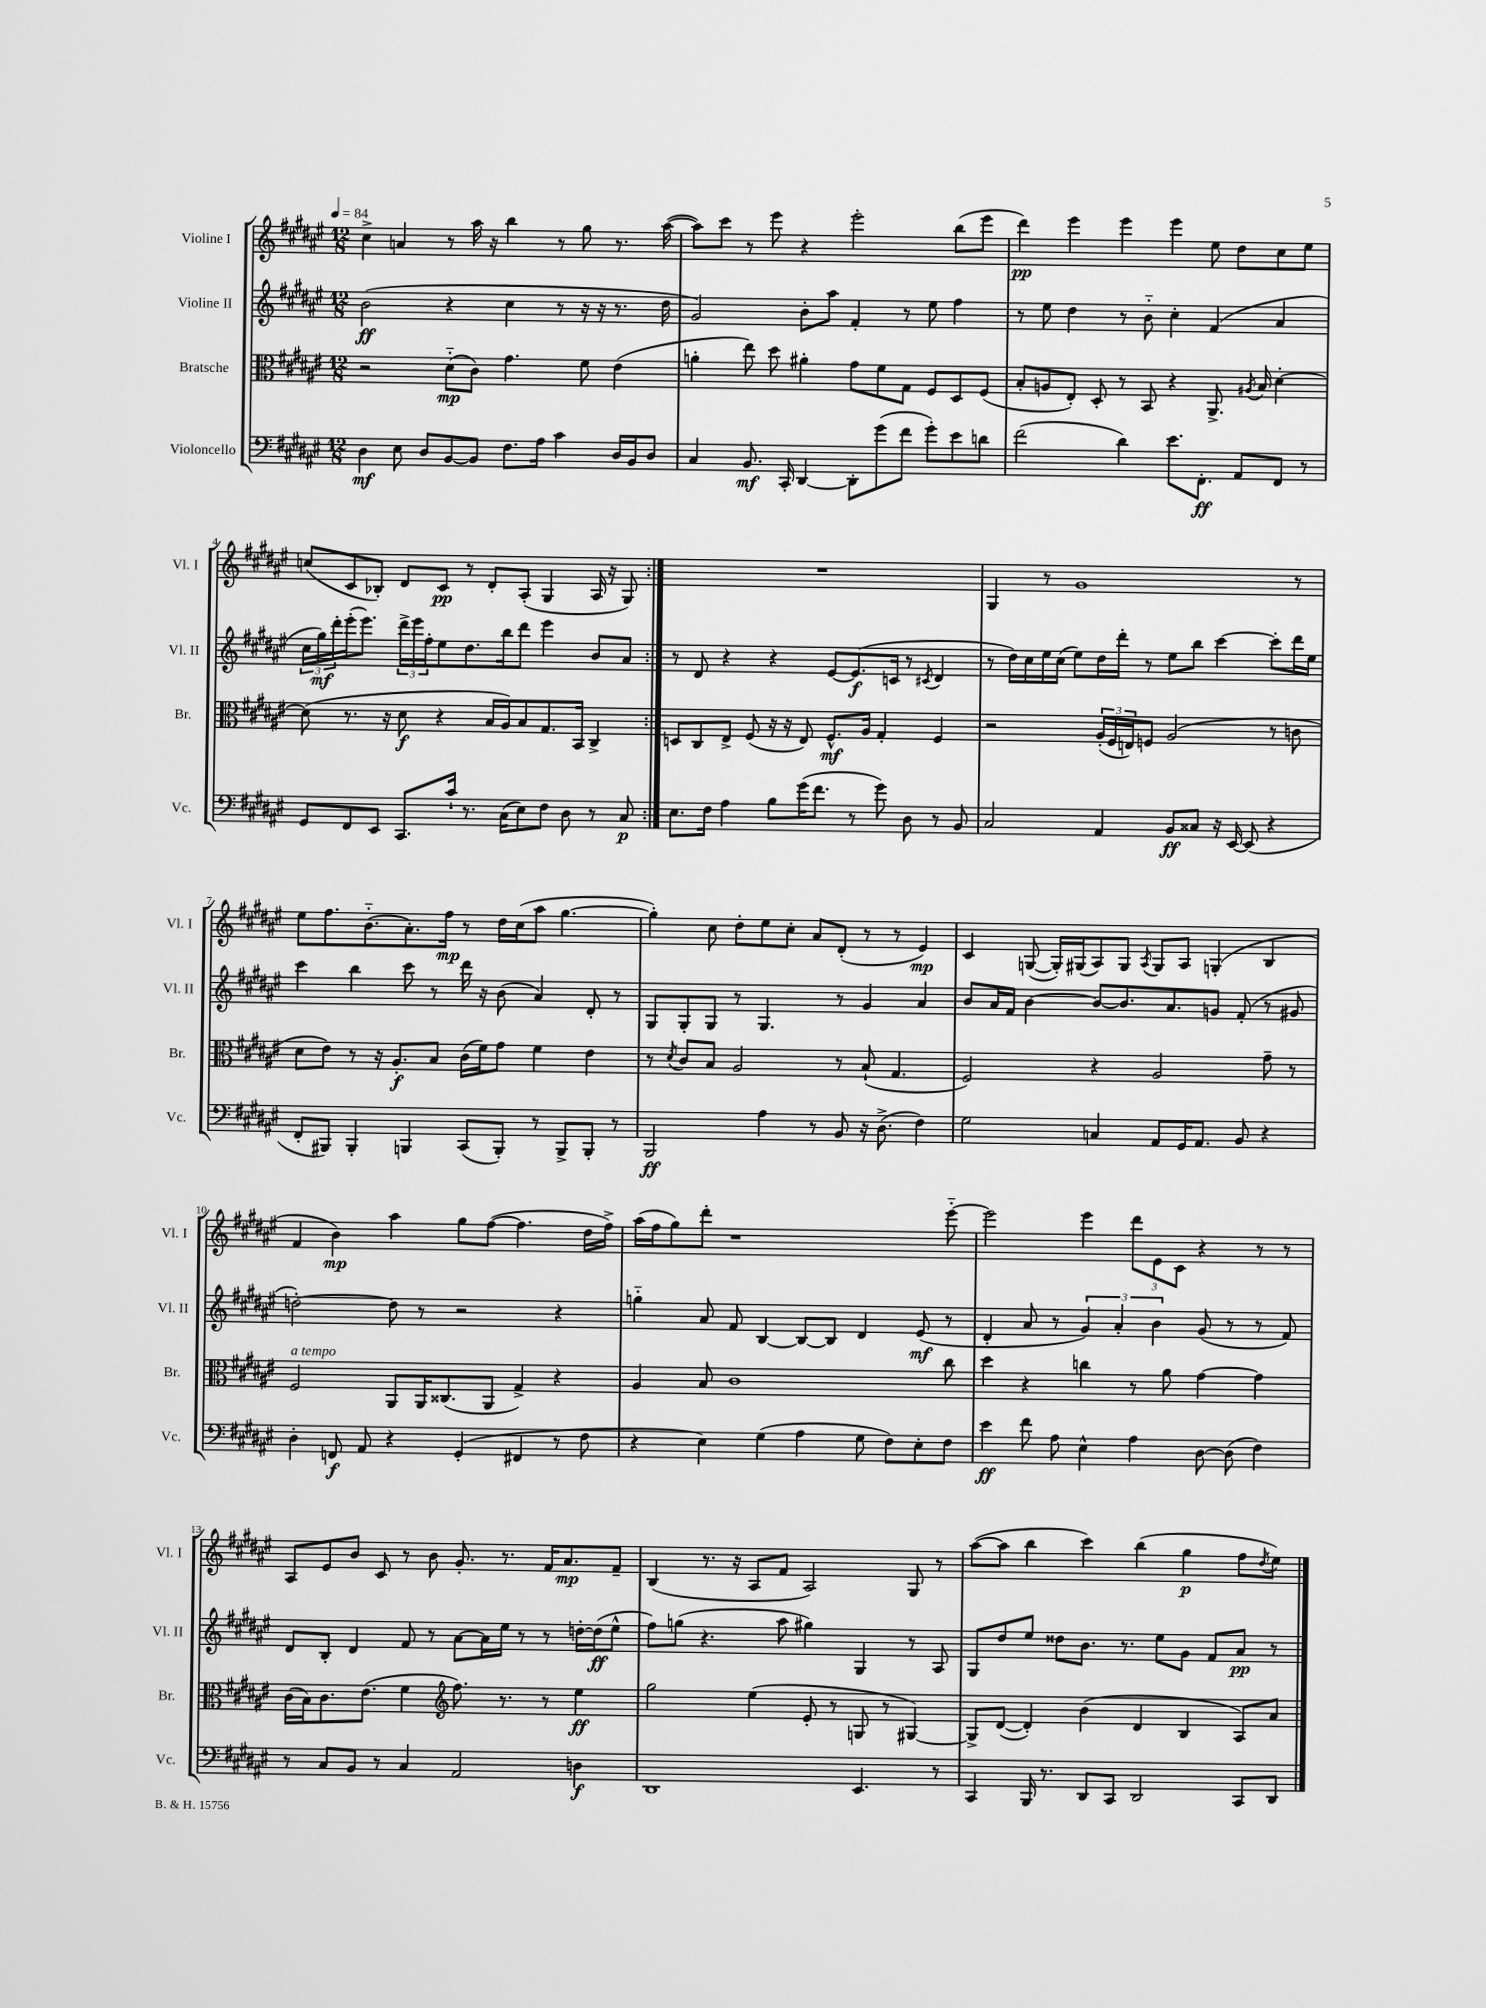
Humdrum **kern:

**kern	**dynam	**kern	**dynam	**kern	**dynam	**kern	**dynam
*part4	*part4	*part3	*part3	*part2	*part2	*part1	*part1
*staff4	*staff4	*staff3	*staff3	*staff2	*staff2	*staff1	*staff1
*I"Violoncello	*	*I"Bratsche	*	*I"Violine II	*	*I"Violine I	*
*I'Vc.	*	*I'Br.	*	*I'Vl. II	*	*I'Vl. I	*
*clefF4	*	*clefC3	*	*clefG2	*	*clefG2	*
*k[f#c#g#d#a#e#]	*	*k[f#c#g#d#a#e#]	*	*k[f#c#g#d#a#e#]	*	*k[f#c#g#d#a#e#]	*
*M12/8	*	*M12/8	*	*M12/8	*	*M12/8	*
*MM84	*	*MM84	*	*MM84	*	*MM84	*
=1	=1	=1	=1	=1	=1	=1	=1
4D#\	mf	2r	.	(2b\	ff	4cc#^\	.
8E#\	.	.	.	.	.	4an/	.
8D#/L	.	.	.	.	.	.	.
[8BB/	.	(8d#\L	mp	4r	.	8r	.
8BB/J]	.	8c#\J)	.	.	.	16aa#\	.
.	.	.	.	.	.	16r	.
8.F#\L	.	4.g#\	.	4cc#\	.	4bb\	.
16A#\Jk	.	.	.	.	.	.	.
4c#\	.	.	.	8r	.	8r	.
.	.	8f#\	.	16r	.	8gg#\	.
.	.	.	.	16r	.	.	.
16D#/LL	.	(4e#\	.	8.r	.	8.r	.
16BB/J	.	.	.	.	.	.	.
8D#/J	.	.	.	.	.	.	.
.	.	.	.	16dd#\	.	([16aa#\	.
=2	=2	=2	=2	=2	=2	=2	=2
4C#/	.	4an'\	.	2g#/)	.	8aa#\L])	.
.	.	.	.	.	.	8ccc#\J	.
8.BB/	mf	8ee#\)	.	.	.	8r	.
.	.	8dd#\	.	.	.	8eee#\	.
16CC#'/	.	.	.	.	.	.	.
[4DD#/	.	4a#X'\	.	8b'\L	.	4r	.
.	.	.	.	8aa#\J	.	.	.
8DD#'\L]	.	8g#\L	.	4f#'/	.	2eee#'\	.
(8g#\	.	8f#\	.	.	.	.	.
8f#\J	.	8G#\J	.	8r	.	.	.
8g#'\L)	.	8F#/L	.	8ee#\	.	.	.
8e#\	.	8D#/	.	4ff#\	.	(8bb\L	.
8dn\J	.	(8F#/J	.	.	.	8eee#\J	.
=3	=3	=3	=3	=3	=3	=3	=3
(2f#\	.	8B'/L	.	8r	.	4ddd#\)	pp
.	.	8An/	.	8ee#\	.	.	.
.	.	8E#'/J)	.	4dd#\	.	4eee#\	.
.	.	8D#'/	.	.	.	.	.
4d#\)	.	8r	.	8r	.	4eee#\	.
.	.	8BB/	.	8b\	.	.	.
8.e#\L	.	4r	.	4cc#'\	.	4eee#\	.
8.FF#'\J	ff	.	.	.	.	.	.
.	.	8.AA#^/	.	(4f#/	.	8ee#\	.
8AA#/L	.	.	.	.	.	8dd#\L	.
.	.	8qA#X/	.	.	.	.	.
.	.	16B/	.	.	.	.	.
8FF#/J	.	[4d#'\	.	4a#/	.	8cc#\	.
8r	.	.	.	.	.	8ee#\J	.
!!LO:LB:g=z
=4	=4	=4	=4	=4	=4	=4	=4
8GG#/L	.	(8d#\]	.	24cc#\LL	.	(8ccn/L	.
.	.	.	.	24gg#\)	mf	.	.
.	.	.	.	24ddd#'\	.	.	.
8FF#/	.	8.r	.	(16eee#'\J	.	8c#/	.
.	.	.	.	8.eee#\J)	.	.	.
8EE#/J	.	.	.	.	.	8B-X'/J)	.
.	.	16r	.	.	.	.	.
8.CC#/L	.	8d#\	f	24ddd#^\LL	.	8d#/L	.
.	.	.	.	24eee#\	.	.	.
.	.	.	.	24ff#'\J	.	.	.
.	.	4r	.	8ee#\	.	8c#/J	pp
16c#`/Jk	.	.	.	.	.	.	.
8.r	.	.	.	8.dd#\	.	8r	.
.	.	16B/LL	.	.	.	8d#'/L	.
(16C#\KL	.	16A#/J)	.	16bb\k	.	.	.
8E#\)	.	8B/	.	8ddd#\J	.	(8A#'/J	.
8F#\J	.	8.G#/	.	4eee#\	.	4G#/	.
8D#\	.	.	.	.	.	.	.
.	.	16BB/Jk	.	.	.	.	.
8r	.	4C#^/	.	8b/L	.	16A#/	.
.	.	.	.	.	.	16r	.
8C#/	p	.	.	8a#/J	.	8G#/)	.
=5:|!	=5:|!	=5:|!	=5:|!	=5:|!	=5:|!	=5:|!	=5:|!
8.E#\L	.	8Dn/L	.	8r	.	1.r	.
.	.	8C#/	.	8d#/	.	.	.
16F#\Jk	.	.	.	.	.	.	.
4A#\	.	8E#^/J	.	4r	.	.	.
.	.	(8F#/	.	.	.	.	.
8B\L	.	16r	.	4r	.	.	.
.	.	16r	.	.	.	.	.
(16g#\K	.	8E#/)	.	.	.	.	.
8.f#\J	.	.	.	.	.	.	.
.	.	8.F#^^/L	mf	[8e#/L	.	.	.
8r	.	.	.	(8.e#/]	f	.	.
.	.	16A#/Jk	.	.	.	.	.
8g#\)	.	4G#'/	.	.	.	.	.
.	.	.	.	16cn/Jk	.	.	.
8D#\	.	.	.	8r	.	.	.
.	.	.	.	8qc#X/	.	.	.
8r	.	4F#/	.	4d#/	.	.	.
8BB/	.	.	.	.	.	.	.
=6	=6	=6	=6	=6	=6	=6	=6
2C#/	.	2r	.	8r	.	4G#/	.
.	.	.	.	16dd#\LL)	.	.	.
.	.	.	.	16cc#\	.	.	.
.	.	.	.	16ee#\	.	8r	.
.	.	.	.	(16cc#\JJ	.	.	.
.	.	.	.	8ee#\L)	.	1g#	.
4AA#/	.	(24A#'/LL	.	16dd#\L	.	.	.
.	.	24F#/	.	.	.	.	.
.	.	.	.	16ddd#'\JJ	.	.	.
.	.	24En/J)	.	.	.	.	.
.	.	8Fn/J	.	8r	.	.	.
8BB/L	ff	(2A#/	.	8ee#\L	.	.	.
8C##X/J	.	.	.	8bb\J	.	.	.
16r	.	.	.	[4ccc#\	.	.	.
[16EE#/	.	.	.	.	.	.	.
(8EE#/]	.	.	.	.	.	.	.
4r	.	8r	.	8ccc#'\L]	.	.	.
.	.	8cn\	.	16ddd#\L	.	8r	.
.	.	.	.	16ee#\JJ	.	.	.
!!LO:LB:g=z
=7	=7	=7	=7	=7	=7	=7	=7
8FF#'/L	.	8d#\L	.	4ccc#\	.	8ee#\L	.
8BBB#X/J)	.	8e#\J)	.	.	.	8.ff#\	.
4BBB#'/	.	8r	.	4bb\	.	.	.
.	.	.	.	.	.	(8.b\	.
.	.	16r	.	.	.	.	.
.	.	8.A#'/L	f	.	.	.	.
4BBBn/	.	.	.	8ccc#\	.	8.a#'\)	.
.	.	8B/J	.	8r	.	.	.
.	.	.	.	.	.	16ff#\Jk	mp
(8CC#/L	.	(16c#\LL	.	16ddd#\	.	8r	.
.	.	16f#\J)	.	16r	.	.	.
8BBB'/J)	.	8g#\J	.	(8b\	.	16dd#\LL	.
.	.	.	.	.	.	(16cc#\J	.
8r	.	4f#\	.	4a#/)	.	8aa#\J	.
8BBB^/L	.	.	.	.	.	[4.gg#\	.
8BBB'/J	.	4e#\	.	8d#'/	.	.	.
8r	.	.	.	8r	.	.	.
=8	=8	=8	=8	=8	=8	=8	=8
2BBB/	ff	8r	.	8G#/L	.	4gg#'\])	.
.	.	8qd#/	.	.	.	.	.
.	.	8c#/L	.	8G#'/	.	.	.
.	.	8B/J	.	8G#/J	.	8cc#\	.
.	.	2A#/	.	8r	.	8dd#'\L	.
4A#\	.	.	.	4.G#/	.	8ee#\	.
.	.	.	.	.	.	8cc#'\J	.
8r	.	.	.	.	.	8a#/L	.
8BB/	.	8r	.	8r	.	(8d#'/J	.
16r	.	(8B`/	.	4g#/	.	8r	.
(8.D#^\	.	.	.	.	.	.	.
.	.	4.G#/	.	.	.	8r	.
4F#\)	.	.	.	4a#/	.	4e#/)	mp
=9	=9	=9	=9	=9	=9	=9	=9
2G#\	.	2F#/)	.	8b/L	.	4c#/	.
.	.	.	.	16a#/L	.	.	.
.	.	.	.	16f#/JJ	.	.	.
.	.	.	.	[4b\	.	([8Gn/	.
.	.	.	.	.	.	16G'/LL])	.
.	.	.	.	.	.	(16G#X/J	.
4Cn/	.	4r	.	8b/L_	.	8A#/)	.
.	.	.	.	8.b/]	.	8G#/J	.
.	.	.	.	.	.	8qA#/	.
8AA#/L	.	2A#/	.	.	.	8G#/L	.
.	.	.	.	8.a#/	.	.	.
16GG#/K	.	.	.	.	.	8A#/J	.
8.AA#/J	.	.	.	.	.	.	.
.	.	.	.	8gn/J	.	(4Gn'/	.
8BB/	.	.	.	(8f#'/	.	.	.
4r	.	8g#~\	.	8r	.	4B/	.
.	.	8r	.	8g#X/	.	.	.
!!LO:LB:g=z
=10	=10	=10	=10	=10	=10	=10	=10
!	!	!LO:TX:a:i:t=a tempo	!	!	!	!	!
4D#'\	.	2F#/	.	[2ddn'\)	.	4f#/	.
8FFn/	f	.	.	.	.	4b\)	mp
8AA#/	.	.	.	.	.	.	.
4r	.	8AA#/L	.	8dd\]	.	4aa#\	.
.	.	16AA#/K	.	8r	.	.	.
.	.	(8.C##X/	.	.	.	.	.
(4GG#'/	.	.	.	2r	.	8gg#\L	.
.	.	8AA#/J	.	.	.	([8ff#\J	.
4FF#X/	.	4G#^/)	.	.	.	4.ff#\]	.
8r	.	4r	.	4r	.	.	.
8F#\	.	.	.	.	.	16dd#\LL	.
.	.	.	.	.	.	16ff#^\JJ)	.
=11	=11	=11	=11	=11	=11	=11	=11
4r	.	4A#/	.	4ggn\	.	(16aa#\LL	.
.	.	.	.	.	.	16ff#\J	.
.	.	.	.	.	.	8gg#\)	.
4E#\)	.	8B/	.	8a#/	.	8ddd#'\J	.
.	.	1c#	.	8f#/	.	1r	.
(4G#\	.	.	.	[4B/	.	.	.
4A#\	.	.	.	8B/L_	.	.	.
.	.	.	.	8B/J]	.	.	.
8G#\	.	.	.	4d#/	.	.	.
8F#\L)	.	.	.	.	.	.	.
8E#'\	.	.	.	(8e#/	mf	.	.
8F#\J	.	8cc#\	.	8r	.	[8eee#\	.
=12	=12	=12	=12	=12	=12	=12	=12
4e#\	ff	4dd#\	.	4d#'/	.	2eee#\]	.
8f#\	.	4r	.	8a#/	.	.	.
8A#\	.	.	.	8r	.	.	.
4E#^^\	.	4ccn\	.	6g#/)	.	4eee#\	.
.	.	.	.	6a#'/	.	.	.
4A#\	.	8r	.	.	.	12ddd#\L	.
.	.	.	.	6b\	.	12e#\	.
.	.	8a#\	.	.	.	.	.
.	.	.	.	.	.	12c#\J	.
[8D#\	.	[4g#\	.	(8g#/	.	4r	.
(8D#\]	.	.	.	8r	.	.	.
4F#\)	.	4g#\]	.	8r	.	8r	.
.	.	.	.	8f#/)	.	8r	.
!!LO:LB:g=z
=13	=13	=13	=13	=13	=13	=13	=13
8r	.	(16c#\LL	.	8d#/L	.	8A#/L	.
.	.	16B\J)	.	.	.	.	.
8C#/L	.	8.c#\	.	8B'/J	.	8e#/	.
8BB/J	.	.	.	4d#/	.	8b/J	.
.	.	(8.e#\J	.	.	.	.	.
8r	.	.	.	.	.	8c#/	.
4C#/	.	4f#\	.	8f#/	.	8r	.
.	.	.	.	8r	.	8b\	.
*	*	*clefG2	*	*	*	*	*
2AA#/	.	8.ff#\)	.	[8a#\L	.	8.g#'/	.
.	.	.	.	16a#\L]	.	.	.
.	.	8.r	.	16ee#\JJ	.	8.r	.
.	.	.	.	8r	.	.	.
.	.	8r	.	8r	.	16f#/KL	.
.	.	.	.	.	.	8.a#/	mp
4Dn\	f	4ee#\	ff	[16ddn'\LL	.	.	.
.	.	.	.	(16dd\J]	ff	.	.
.	.	.	.	8ee#^^\J	.	8f#~/J	.
=14	=14	=14	=14	=14	=14	=14	=14
1DD#	.	2gg#\	.	8ff#\L)	.	(4B/	.
.	.	.	.	(8ggn\J	.	.	.
.	.	.	.	4.r	.	8.r	.
.	.	.	.	.	.	16r	.
.	.	(4ee#\	.	.	.	8A#/L	.
.	.	.	.	8aa#\	.	8f#/J	.
.	.	8e#'/	.	4gg#X\)	.	2A#/)	.
.	.	8r	.	.	.	.	.
4.EE#/	.	8Gn/	.	4G#/	.	.	.
.	.	8r	.	.	.	.	.
.	.	[4G#X/)	.	8r	.	8G#/	.
8r	.	.	.	8A#/	.	8r	.
=15	=15	=15	=15	=15	=15	=15	=15
4CC#/	.	8G#^/L]	.	8G#/L	.	([8aa#\L	.
.	.	([8d#/J	.	8dd#/	.	8aa#\J]	.
16BBB/	.	4d#'/])	.	8ee#/J	.	4bb\	.
8.r	.	.	.	.	.	.	.
.	.	.	.	8dd##X\L	.	.	.
8DD#/L	.	(4b\	.	8.b\J	.	4ccc#\)	.
8CC#/J	.	.	.	.	.	.	.
.	.	.	.	8.r	.	.	.
2DD#/	.	4d#/	.	.	.	(4bb\	.
.	.	.	.	8ee#\L	.	.	.
.	.	4B/	.	8g#\J	.	4gg#\	p
.	.	.	.	8f#/L	.	.	.
8CC#/L	.	8A#/L)	.	8a#/J	pp	8ff#\L	.
.	.	.	.	.	.	8qdd#/	.
8DD#/J	.	8a#/J	.	8r	.	8ee#\J)	.
==	==	==	==	==	==	==	==
*-	*-	*-	*-	*-	*-	*-	*-
